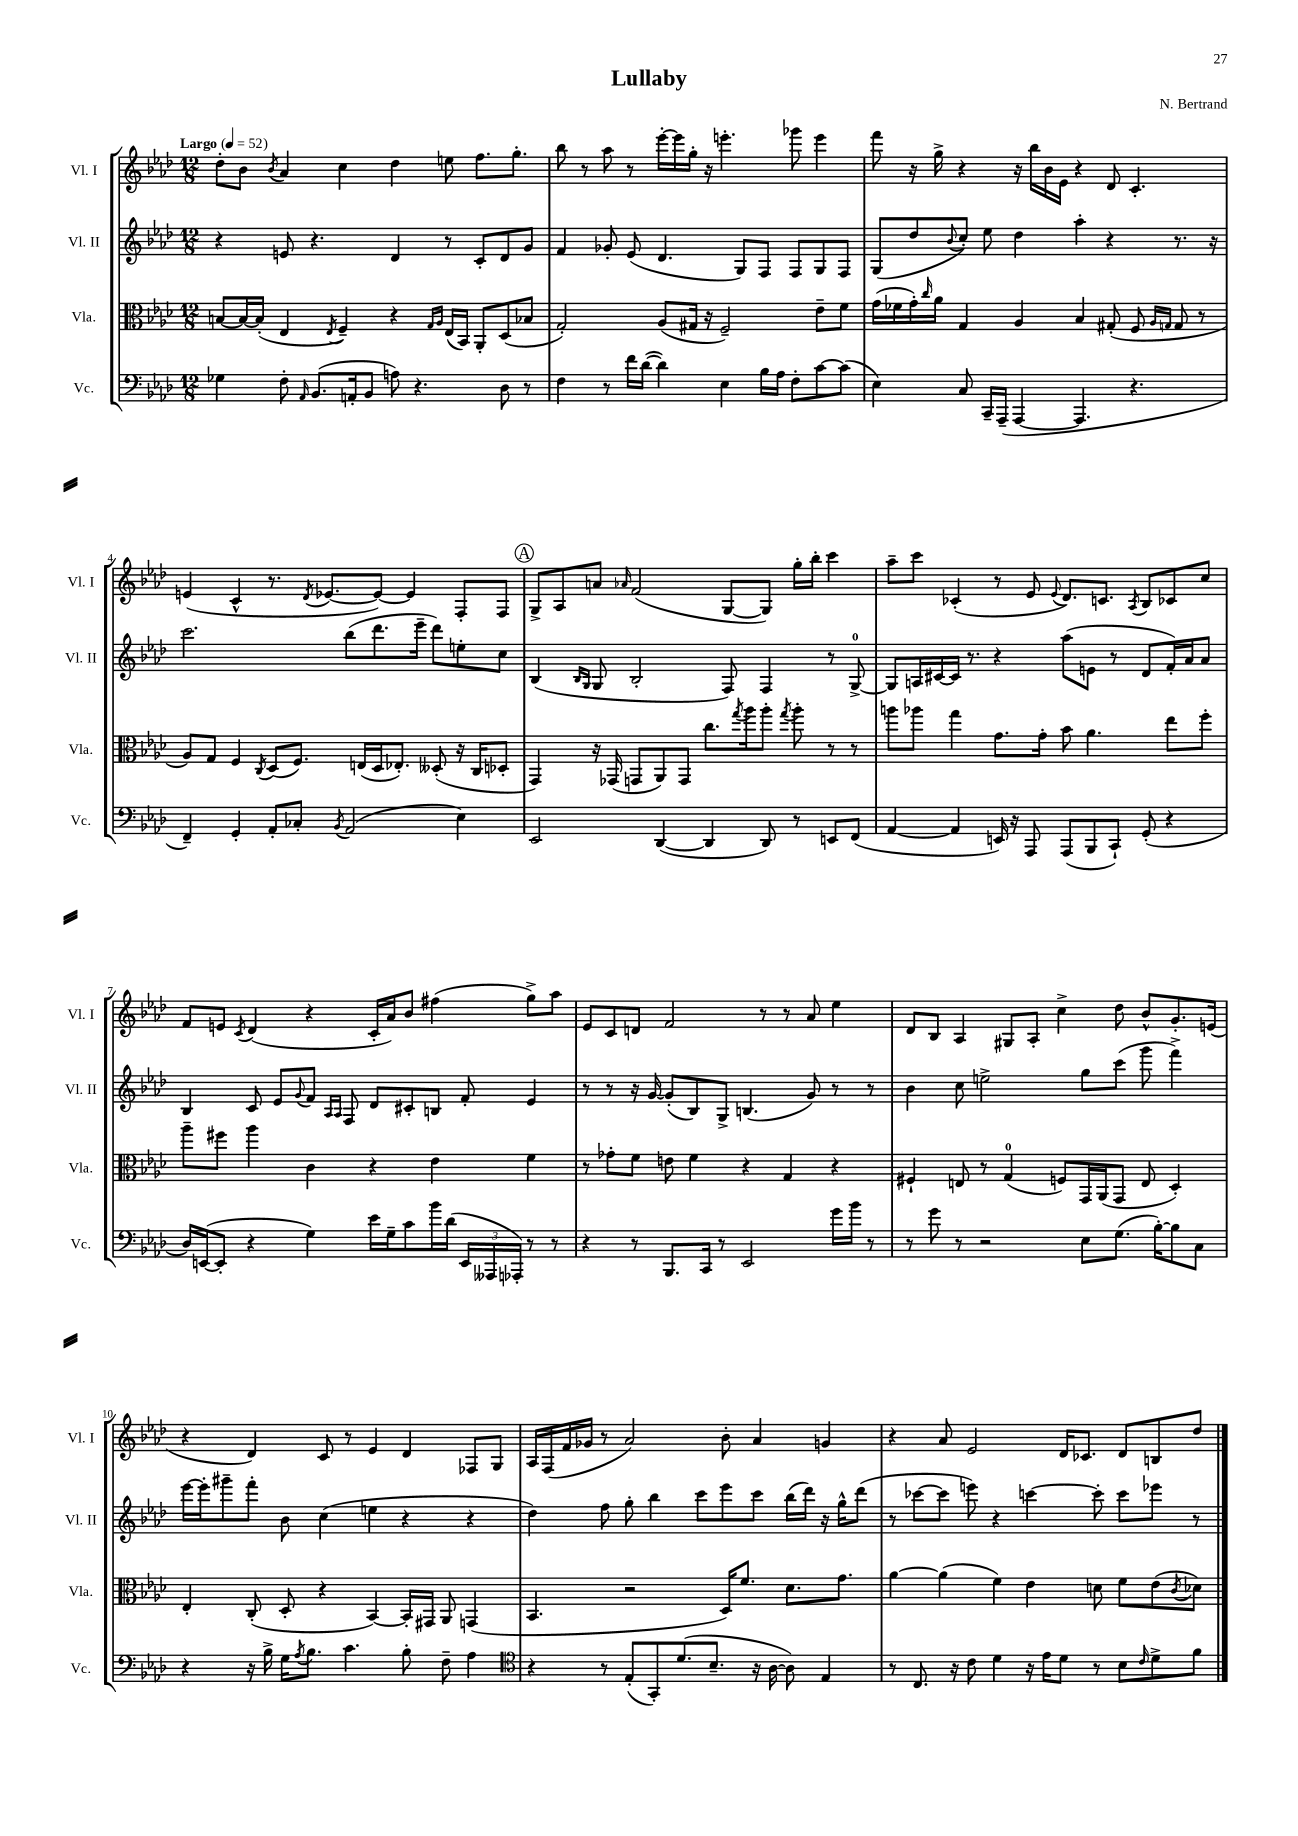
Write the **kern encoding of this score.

**kern	**kern	**kern	**kern
*part4	*part3	*part2	*part1
*staff4	*staff3	*staff2	*staff1
*I"Vc.	*I"Vla.	*I"Vl. II	*I"Vl. I
*I'Vc.	*I'Vla.	*I'Vl. II	*I'Vl. I
*clefF4	*clefC3	*clefG2	*clefG2
*k[b-e-a-d-]	*k[b-e-a-d-]	*k[b-e-a-d-]	*k[b-e-a-d-]
*M12/8	*M12/8	*M12/8	*M12/8
*MM52	*MM52	*MM52	*MM52
=1	=1	=1	=1
!	!	!	!LO:TX:a:B:t=Largo
4G-X\	[8Bn/L	4r	8dd-'\L
.	16B/L_	.	8b-\J
.	(16B'/JJ]	.	.
.	.	.	8qb-/
8F'\	4E-/	8en/	4a-/
16qqAA-/	.	.	.
(8.BB-/L	.	4.r	.
.	8qE-/	.	.
.	4F~/)	.	4cc\
16AAn'/k	.	.	.
8BB-/J	.	.	.
8An\)	4r	4d-/	4dd-\
4.r	.	.	.
.	16qqG/LL	.	.
.	16qqA-/JJ	.	.
.	(16E-/LL	8r	8een\
.	16BB-/JJ)	.	.
.	8AA-'/L	8c'/L	8.ff\L
8D-\	(8D-/	8d-/	.
.	.	.	8.gg'\J
8r	8B-X/J	8g/J	.
=2	=2	=2	=2
4F\	2G'/)	4f/	8bb-\
.	.	.	8r
8r	.	8g-X'/	8aa-\
16f\LL	.	(8e-/	8r
([16d-\JJ	.	.	.
4d-\])	(8A-/L	4.d-/	[16eee-'\LL
.	.	.	16eee-\]
.	16G#X/Jk	.	16gg'\JJ
.	16r	.	16r
4E-\	2F~/)	.	4.eeen'\
.	.	8G/L)	.
16B-\LL	.	8F/J	.
16A-\JJ	.	.	.
8F'\L	.	8F/L	8ggg-X\
[8c\	8e-~\L	8G/	4eee\
(8c\J]	8f\J	8F/J	.
=3	=3	=3	=3
4E-\)	(16g\LL	(8G/L	8fff\
.	16f-X\	.	.
.	16g'\)	8dd-/	16r
.	16qqcc/	.	.
.	16a-\JJ	.	16gg^\
.	.	8qqb-/	.
8C/	4G/	8cc'/J)	4r
16CC~/LL	.	8ee-\	.
(16AAA-~/JJ	.	.	.
[4AAA-/	4A-/	4dd-\	16r
.	.	.	16bb-\LL
.	.	.	16b-\
.	.	.	16e-\JJ
4.AAA-/]	4B-/	4aa-'\	4r
.	(8G#X'/	4r	8d-/
4.r	8F/	.	4.c'/
.	16qqA-/LL	.	.
.	16qqGn/JJ	.	.
.	8G/	8.r	.
.	8r	.	.
.	.	16r	.
!!LO:LB:g=z
=4	=4	=4	=4
4FF~/)	8A-/L)	2.ccc\	(4en/
.	8G/J	.	.
4GG'/	4F/	.	4c^^/
.	8qC/	.	.
8AA-'/L	(8D-/L	.	8.r
8C-X'/J	8.F/J)	.	.
.	.	.	8qd-/
.	.	.	[8.e-X/L
8qBB-/	.	.	.
(2AA-/	.	(8bb-\L	.
.	(16En/LL	.	.
.	16D-/J	8.ddd-\	8e-/J_)
.	8.E-X'/J)	.	.
.	.	.	4e-/]
.	.	16eee-~\Jk	.
.	(8D--X'/	8ddd-\L)	.
4E-\)	16r	8een'\	8F'/L
.	16C/KL	.	.
.	8D-X'/J	8cc\J	8F/J
!!LO:REH:place=s1:t=A
=5	=5	=5	=5
2EE-/	4GG/)	(4B-/	8G^/L
.	.	.	8A-/
.	.	16qqB-/LL	.
.	.	16qqG/JJ	.
.	16r	8G/	8an/J
.	(16GG-X/	.	.
.	.	.	16qqa-X/
.	8GGn/L	2B-'/	(2f/
([4DD-/	8AA-/)	.	.
.	8GG/J	.	.
4DD-/]	8.cc\L	.	.
.	.	8F/)	[8G/L
.	8qgg/	.	.
.	16aa-\k	.	.
8DD-/)	8aa-'\J	4F/	8G/J])
.	8qgg/	.	.
8r	8aa-'\	.	16gg'\LL
.	.	.	16bb-'\JJ
8EEn/L	8r	8r	4ccc\
(8FF/J	8r	[8G^/	.
=6	=6	=6	=6
[4AA-/	8aan\L	8G/L]	8aa-~\L
.	8aa-X\J	16An/L	8ccc\J
.	.	[16c#X/	.
4AA-/]	4gg\	16c#/JJ]	(4c-X'/
.	.	8.r	.
16EEn/)	8.g\L	4r	8r
16r	.	.	.
8AAA-/	.	.	8e-/
.	16g'\Jk	.	.
.	.	.	8qqe-/
(8AAA-/L	8b-\	(8aa-\L	8.d-/L)
8BBB-/	4.a-\	8en\J	.
.	.	.	8.cn/J
8CC`/J)	.	8r	.
.	.	.	8qA-/
(8GG'/	.	8d-/L	8B-/L
4r	8ee-\L	16f'/L)	8c-X/
.	.	16a-/J	.
.	8ff'\J	8a-/J	8cc/J
!!LO:LB:g=z
=7	=7	=7	=7
16D-/LL)	8aa-~\L	4B-/	8f/L
([16EEn/J	.	.	.
8EE'/J]	8ff#X\J	.	8en/J
.	.	.	8qc/
4r	4aa-\	8c/	(4d-/
.	.	8e-/L	.
.	.	8qqg/	.
4G\)	4c\	8f/J	4r
.	.	16qqA-/LL	.
.	.	16qqA-/JJ	.
.	.	8F/	.
16e-\LL	4r	8d-/L	16c'/LL
16G~\J	.	.	16a-/J)
8c\	.	8c#X'/	8b-/J
16b-\L	4e-\	8Bn/J	(4ff#X\
(16d-\JJ	.	.	.
24EE/LL	.	8f'/	.
24AAA--X/	.	.	.
24AAA-X'/JJ)	.	.	.
8r	4f\	4e-/	8gg^\L)
8r	.	.	8aa-\J
=8	=8	=8	=8
4r	8r	8r	8e-/L
.	8g-X'\L	8r	8c/
8r	8f\J	16r	8dn/J
.	.	[16g/	.
8.BBB-/L	8en\	(8g'/L]	2f/
.	4f\	8B-/)	.
16CC/Jk	.	.	.
8r	.	8G^/J	.
2EE-/	4r	(4.Bn/	.
.	.	.	8r
.	4G/	.	8r
.	.	8g/)	8a-/
16g\LL	4r	8r	4ee-\
16b-\JJ	.	.	.
8r	.	8r	.
=9	=9	=9	=9
8r	4F#X`/	4b-\	8d-/L
8g\	.	.	8B-/J
8r	8En/	8cc\	4A-/
2r	8r	2een^\	.
.	(4G/	.	8G#X/L
.	.	.	8A-'/J
.	8Fn/L)	.	4cc^\
8E-\L	16GG/L	8gg\L	.
.	(16AA-/J	.	.
(8.G\J	8GG/J	(8ccc\J	8dd-\
.	8E/	8ggg\	8b-^^/L
[16B-'\KL)	.	.	.
8B-\]	4D-'/)	4fff^\)	8.g'/
8C\J	.	.	.
.	.	.	(16en/Jk
!!LO:LB:g=z
=10	=10	=10	=10
4r	4E-'/	[16eee-\LL	4r
.	.	16eee-'\J]	.
.	.	8ggg#X~\	.
16r	(8C'/	8fff'\J	4d-/)
16B-^\	.	.	.
16G\KL	8D-'/	8b-\	.
8qA-/	.	.	.
8.B-\J	.	.	.
.	4r	(4cc\	8c/
4.c\	.	.	8r
.	[4BB-/)	4een\	4e-/
8B-'\	16BB-'/LL]	4r	4d-/
.	16GG#X/JJ	.	.
8F~\	8AA-/	.	.
4A-\	(4GGn/	4r	8F-X/L
.	.	.	8G/J
=11	=11	=11	=11
*clefC4	*	*	*
4r	4.BB-/	4dd-\)	16A-/LL
.	.	.	(16F/
.	.	.	16f/
.	.	.	16g-X/JJ
8r	.	8ff\	8r
(8E-'/L	2r	8gg'\	2a-/)
8GG'/)	.	4bb-\	.
(8.d-/	.	.	.
.	.	8ccc\L	.
8.B-~/J	.	.	.
.	16D-/KL)	8eee-\	8b-'\
.	8.f/J	.	.
16r	.	8ccc\J	4a-/
[16A-\	.	.	.
8A-\])	8.d-\L	(16bb-\LL	.
.	.	16ddd-\JJ)	.
4E-/	.	16r	4gn/
.	8.g\J	16gg^^\KL	.
.	.	(8ddd-\J	.
=12	=12	=12	=12
8r	[4a-\	8r	4r
8.C/	.	[8ccc-X\L	.
.	(4a-\]	8ccc-\J]	8a-/
16r	.	.	.
8c\	.	8eeen\)	2e-/
4d-\	4f\)	4r	.
16r	4e-\	[4cccn\	.
16e-\KL	.	.	.
8d-\J	.	.	16d-/KL
.	.	.	8.c-X/J
8r	8dn\	8ccc'\]	.
8B-\L	8f\L	8ccc\L	8d-/L
16qqc/	.	.	.
8d-^\	(8e-\	8eee-X\J	8Bn/
.	8qc/	.	.
8f\J	8d-X\J)	8r	8dd-/J
==	==	==	==
*-	*-	*-	*-
